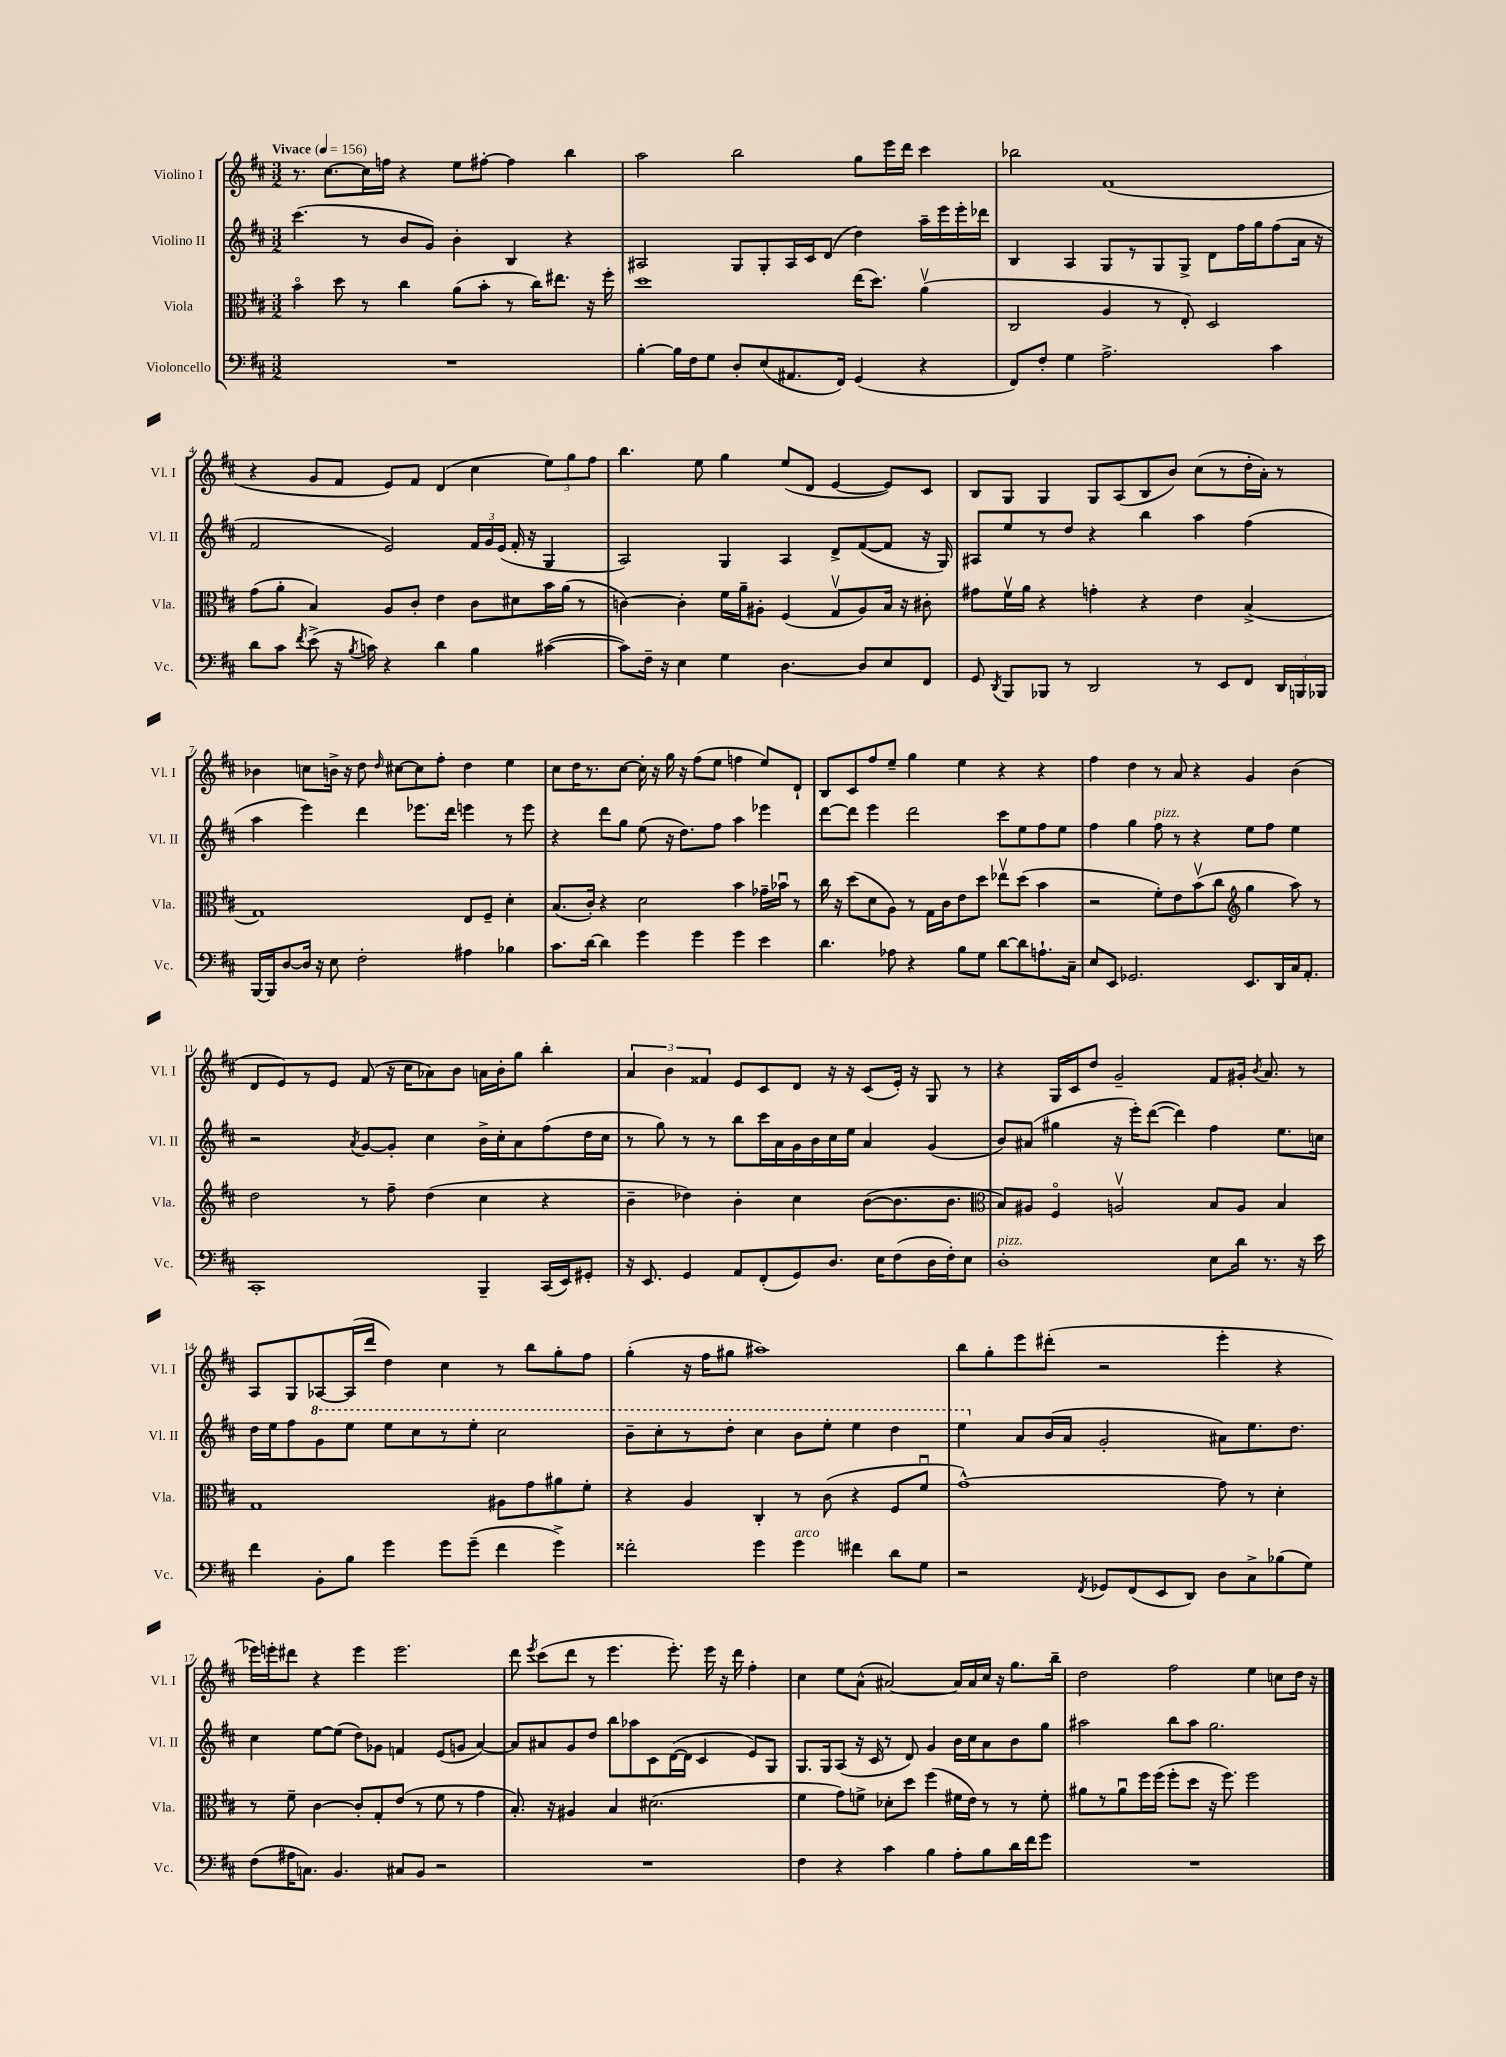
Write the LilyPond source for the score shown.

<<
\new StaffGroup <<
\new Staff = "s0" \with { instrumentName = "Violino I" shortInstrumentName = "Vl. I" } {
    \clef treble \key d \major \numericTimeSignature \time 3/2 \tempo "Vivace" 4 = 156
    \autoBeamOff r8. cis''8.[~ cis''16 f''16] r4 e''8[ fis''8]~-. fis''4 b''4 |
    a''2 b''2 g''8[ e'''16 d'''16] cis'''4 |
    bes''2 fis'1( |
    r4 g'8[ fis'8] e'8[) fis'8] d'4( cis''4 \tuplet 3/2 { e''8[) g''8 fis''8] } |
    b''4. e''8 g''4 e''8[( d'8] e'4~ e'8[) cis'8] |
    b8[ g8] g4 g8[ a8( b8 b'8]) cis''8[( r8 d''16-. a'16]-.) r8 |
    bes'4 c''8[ b'16]-> r16 d''8 \grace { d''16 } cis''8[~ cis''8 fis''8]-. d''4 e''4 |
    cis''8[ d''16 r8. cis''8]~ cis''16-. r16 g''16 r16 fis''8[( e''8] f''4 e''8[) d'8]-! |
    b8[ cis'8 fis''8 e''8]-- g''4 e''4 r4 r4 |
    fis''4 d''4 r8 a'8 r4 g'4 b'4( |
    d'8[ e'8) r8 e'8] fis'8( r16 cis''16[ aes'8) b'8] a'16[ b'16-. g''8] b''4-. |
    \tuplet 3/2 { a'4 b'4 fisis'4 } e'8[ cis'8 d'8] r16 r16 cis'8[( e'16]-.) r16 g8 r8 |
    r4 g16[ cis'16 d''8] g'2-- fis'8[ gis'16]-. \acciaccatura { b'8 } a'8. r8 |
    a8[ g8 aes8~ aes16( d'''16] d''4) cis''4 r8 b''8[ g''8-. fis''8] |
    g''4-.( r16 fis''16[ gis''8] ais''1) |
    b''8[ g''8-. e'''8 dis'''8]-.( r2 e'''4-. r4 |
    ees'''16[) e'''16-. dis'''8] r4 e'''4 e'''2. |
    d'''8 \acciaccatura { e'''8 } cis'''8[( d'''8] r8 e'''4. e'''8.-.) e'''16 r16 d'''16 fis''4-. |
    cis''4 e''8[ a'8]-^( ais'2~) ais'16[ ais'16 cis''16] r16 g''8.[ b''16]-- |
    d''2 fis''2 e''4 c''8[ d''16] r16 \bar "|." |
}
\new Staff = "s1" \with { instrumentName = "Violino II" shortInstrumentName = "Vl. II" } {
    \clef treble \key d \major \numericTimeSignature \time 3/2
    \autoBeamOff cis'''4.( r8 b'8[ g'8]) b'4-. b4 r4 |
    ais2 g8[ g8-. ais16 cis'16 d'8]( d''4) a''16[-- e'''16 e'''16-. des'''16] |
    b4 a4 g8[ r8 g8 g8]-> d'8[ fis''16 g''16 fis''8( a'16] r16 |
    fis'2 e'2) \tuplet 3/2 { fis'16[ g'16 e'16]( } fis'16-. r16 g4 |
    a2) g4 a4 d'8[-> fis'8~( fis'8] r16 g16) |
    ais8[ e''8 r8 d''8] r4 b''4 a''4 fis''4( |
    a''4 e'''4) d'''4 ees'''8.[ d'''16] e'''4 r8 e'''8 |
    r4 d'''8[ g''8] e''8( r16 d''8.[) fis''8] a''4 ees'''4 |
    d'''8[~ d'''8] e'''4 d'''2 cis'''8[ e''8 fis''8 e''8] |
    fis''4 g''4 fis''8^\markup { \italic "pizz." } r8 r4 e''8[ fis''8] e''4 |
    r2 \acciaccatura { a'8 } g'8[~ g'8]-. cis''4 b'16[-> cis''16-. a'8 fis''8( d''16 cis''16] |
    r8 g''8) r8 r8 b''8[ cis'''16 a'16 g'16 b'16 cis''16 e''16] a'4 g'4( |
    b'8[) ais'8]( gis''4 r16 e'''16[-.) d'''8]~( d'''4) fis''4 e''8.[ c''16] |
    d''16[ e''16 fis''8 \ottava #1 g''8 e'''8] e'''8[ cis'''8 r8 e'''8]-. cis'''2 |
    b''8[-- cis'''8-. r8 d'''8]-. cis'''4 b''8[ e'''8]-. e'''4 d'''4 |
    e'''4 \ottava #0 a'8[ b'16( a'16] g'2-. ais'8[) e''8. d''8.] |
    cis''4 e''8[~ e''8]( d''8[) ges'8] f'4 e'8[( g'8] a'4~) |
    a'8[ ais'8 g'8 d''8] b''8[ aes''8 cis'8 d'16~( d'16] cis'4 e'8[) g8] |
    g8.[ g16 a8]( r16 cis'16 r8 d'8) g'4 b'16[ cis''16 a'8 b'8 g''8] |
    ais''2 b''8[ ais''8] g''2. \bar "|." |
}
\new Staff = "s2" \with { instrumentName = "Viola" shortInstrumentName = "Vla." } {
    \clef alto \key d \major \numericTimeSignature \time 3/2
    \autoBeamOff b'4\flageolet d''8 r8 cis''4 a'8[( b'8]-. r8 cis''16[) eis''8.] r16 fis''16-. |
    d''1 e''16[( d''8.]) a'4\upbow( |
    cis2 a4 r8 e8-.) d2 |
    g'8[( a'8]-. b4) a8[ cis'8]-. e'4 cis'8[ dis'8 b'16 a'16]( r8 |
    c'4~) c'4-. fis'16[ a'16-- ais8]-. fis4( g8[\upbow ais8) b16] r16 cis'8-. |
    gis'8[ fis'16\upbow a'16] r4 g'4-. r4 e'4 b4->( |
    g1) e8[ fis8]-- d'4-. |
    b8.[( cis'16]-.) r4 d'2 b'4 ges'16[-- bes'16]\downbow r8 |
    cis''16 r16 d''8[( d'8 a8]) r8 g16[ cis'16 e'8 d''8] ees''8[\upbow d''8]( b'4 |
    r2 fis'8[-.) e'8 b'8\upbow( cis''8] \clef treble g''4 a''8) r8 |
    d''2 r8 fis''8-- d''4( cis''4 r4 |
    b'4-- des''4) b'4-. cis''4 b'8[~( b'8. b'8.] |
    \clef alto b8[) ais8] fis4\flageolet a2\upbow b8[ a8] b4 |
    g1 ais8[ g'8 ais'8 fis'8]-. |
    r4 a4 cis4-. r8 cis'8( r4 fis8[ fis'8]\downbow |
    g'1~-^) g'8 r8 d'4-. |
    r8 fis'8-- cis'4~ cis'8[-. g8-. e'8]( r8 fis'8 r8 g'4 |
    b8.-.) r16 ais4 b4 dis'2.( |
    fis'4 g'8[) f'8]-> des'8[-. d''8] fis''4( fis'16[ e'16]) r8 r8 fis'8-. |
    ais'8[ r8 ais'8\downbow fis''16 fis''16]( fis''8[-. d''8] r16 fis''8.) fis''2 \bar "|." |
}
\new Staff = "s3" \with { instrumentName = "Violoncello" shortInstrumentName = "Vc." } {
    \clef bass \key d \major \numericTimeSignature \time 3/2
    \autoBeamOff R1. |
    b4~-. b16[ fis16 g8] d8[-. e8( ais,8. fis,16]) g,4( r4 |
    fis,8[) fis8]-. g4 a2.-> cis'4 |
    d'8[ cis'8] \acciaccatura { fis'8 } e'8->( r16 \acciaccatura { b8 } c'16) r4 d'4 b4 cis'4~( |
    cis'8[) fis16]-- r16 e4 g4 d4.~ d8[ e8 fis,8] |
    g,8 \acciaccatura { d,8 } b,,8[ bes,,8] r8 d,2 r8 e,8[ fis,8] \tuplet 3/2 { d,16[ b,,16 bes,,16] } |
    b,,16[~ b,,16 d8~ d16] r16 e8 fis2-. ais4 bes4 |
    cis'8.[ d'16]~ d'4 g'4 g'4 g'4 e'4 |
    d'4. aes8 r4 b8[ g8] d'8[~ d'8 a8.-! cis16]-- |
    e8[ e,8] ges,2. e,8.[ d,16 cis16 a,8.]-. |
    cis,1-. b,,4-- cis,16[( e,16) gis,8]-. |
    r16 e,8. g,4 a,8[ fis,8-.( g,8) d8.] e16[ fis8( d16 fis16-.) e8] |
    d1-.^\markup { \italic "pizz." } e8[ d'16] r8. r16 e'16 |
    fis'4 b,8[-. b8] g'4 g'8[ g'8]--( fis'4 g'4->) |
    fisis'2-. g'4 g'4^\markup { \italic "arco" } fis'4 d'8[ g8] |
    r2 \acciaccatura { fis,8 } ges,8[ fis,8( e,8 d,8]) d8[ cis8-> bes8( g8]) |
    fis8[( ais16 c8.]) b,4. cis8[ b,8] r2 |
    R1. |
    fis4 r4 cis'4 b4 a8[-. b8 d'16 fis'16 g'8] |
    R1. \bar "|." |
}
>>
>>
